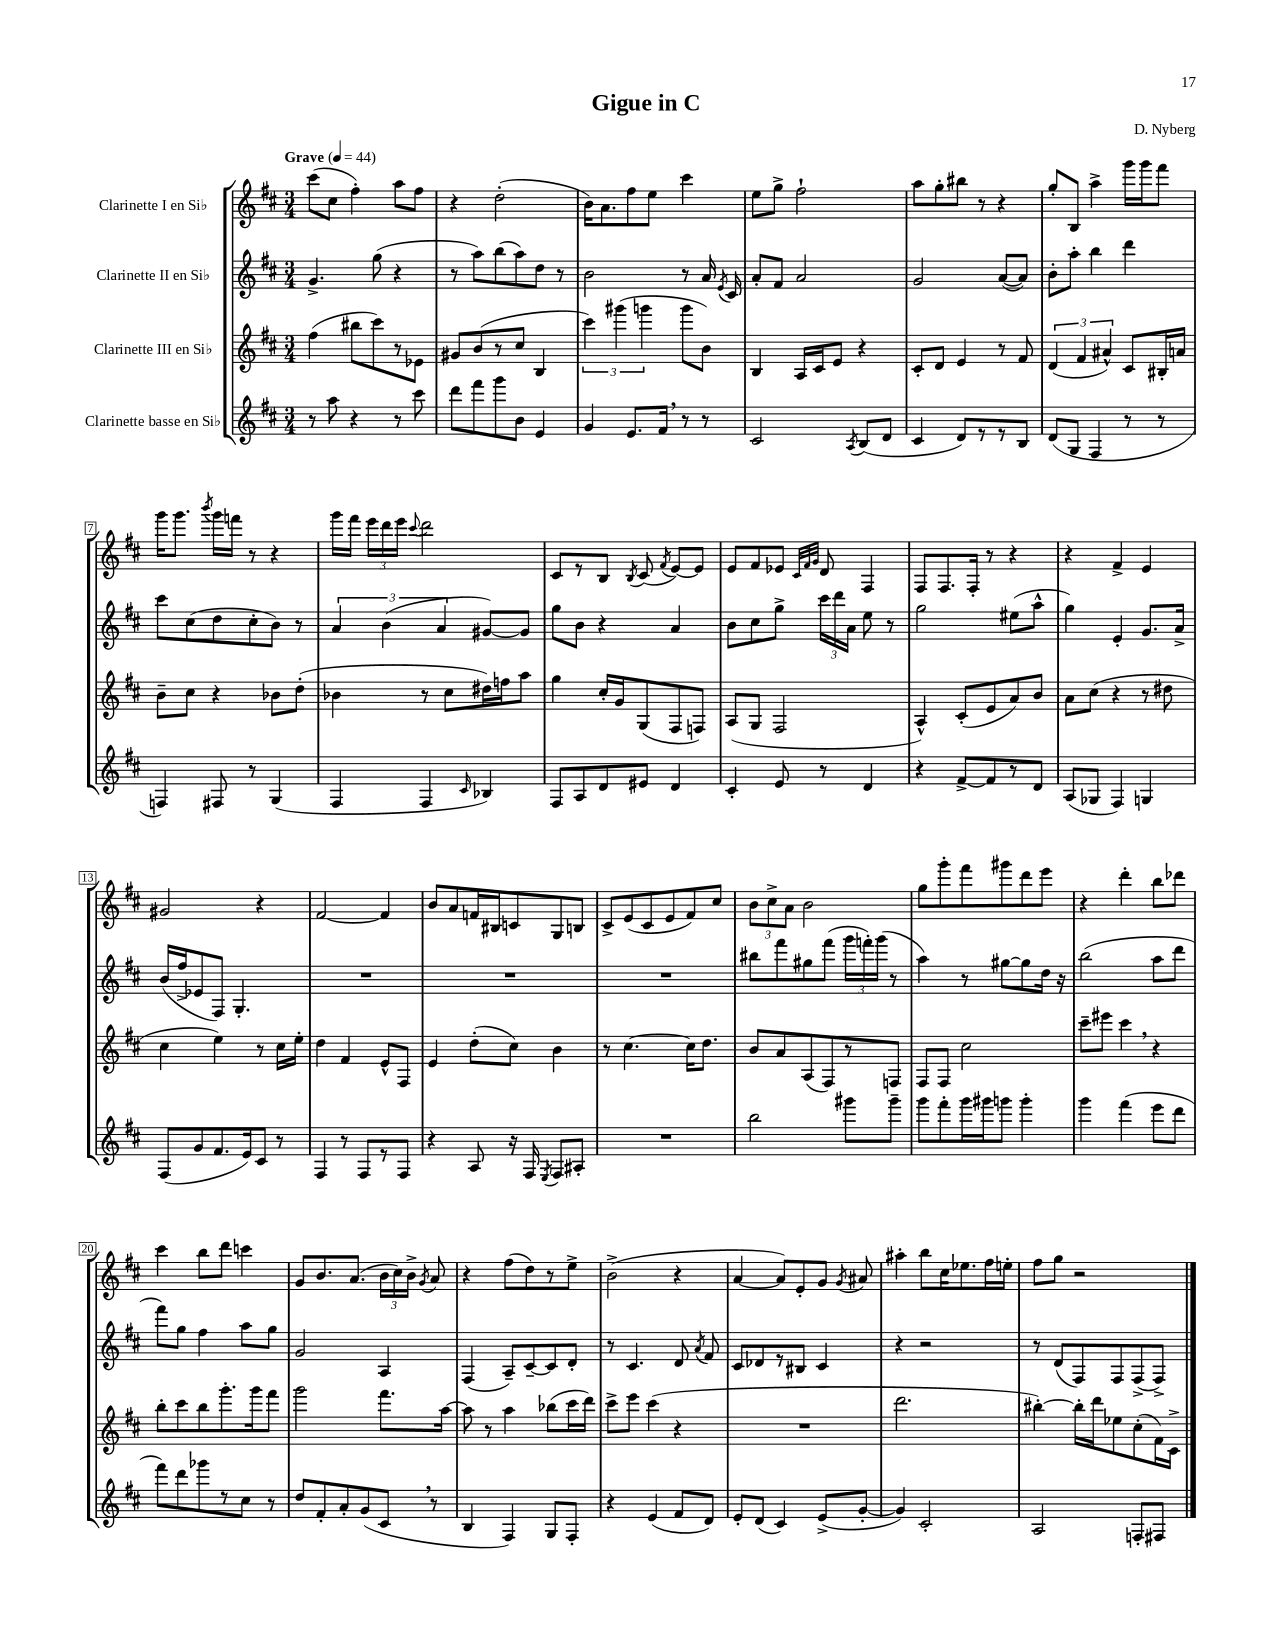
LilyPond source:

\header { title = "Gigue in C" composer = "D. Nyberg" }
<<
\new StaffGroup <<
\new Staff = "s0" \with { instrumentName = "Clarinette I en Sib" } {
    \clef treble \key d \major \numericTimeSignature \time 3/4 \tempo "Grave" 4 = 44
    \autoBeamOff cis'''8[( cis''8] fis''4-.) a''8[ fis''8] |
    r4 d''2-.( |
    b'16[) a'8. fis''8 e''8] cis'''4 |
    e''8[ g''8]-> fis''2-! |
    a''8[ g''8-. bis''8] r8 r4 |
    g''8[-. b8] a''4-> g'''16[ g'''16 fis'''8] |
    g'''16[ g'''8.] \acciaccatura { b'''8 } g'''16[ f'''16] r8 r4 |
    g'''16[ fis'''16] \tuplet 3/2 { e'''16[ d'''16 e'''16] } \appoggiatura { cis'''8 } d'''2 |
    cis'8[ r8 b8] \acciaccatura { b8 } cis'8( \acciaccatura { fis'8 } e'8[~) e'8] |
    e'8[ fis'8 ees'8] \grace { cis'32[ fis'32 g'32] } d'8 fis4 |
    fis8[ fis8. fis16]-. r8 r4 |
    r4 fis'4-> e'4 |
    gis'2 r4 |
    fis'2~ fis'4 |
    b'8[ a'8 f'16 bis16 c'8 g8 b8] |
    cis'8[-> e'8( cis'8 e'8 fis'8) cis''8] |
    \tuplet 3/2 { b'8[ cis''8-> a'8] } b'2 |
    g''8[ g'''8-. fis'''8 gis'''8 d'''8 e'''8] |
    r4 d'''4-. b''8[ des'''8] |
    cis'''4 b''8[ d'''8] c'''4 |
    g'8[ b'8. a'8.]( \tuplet 3/2 { b'16[ cis''16) b'16]-> } \acciaccatura { g'8 } a'8 |
    r4 fis''8[( d''8) r8 e''8]-> |
    b'2->( r4 |
    a'4~ a'8[) e'8-. g'8] \acciaccatura { g'8 } ais'8 |
    ais''4-. b''8[ cis''16 ees''8. fis''16 e''16]-. |
    fis''8[ g''8] r2 \bar "|." |
}
\new Staff = "s1" \with { instrumentName = "Clarinette II en Sib" } {
    \clef treble \key d \major \numericTimeSignature \time 3/4
    \autoBeamOff g'4.-> g''8( r4 |
    r8 a''8[) b''8( a''8) d''8] r8 |
    b'2 r8 a'16 \acciaccatura { e'8 } cis'16 |
    a'8[-. fis'8] a'2 |
    g'2 a'8[~( a'8]) |
    b'8[-. a''8]-. b''4 d'''4 |
    cis'''8[ cis''8( d''8 cis''8-. b'8]) r8 |
    \tuplet 3/2 { a'4 b'4( a'4 } gis'8[~) gis'8] |
    g''8[ b'8] r4 a'4 |
    b'8[ cis''8 g''8]-> \tuplet 3/2 { cis'''16[ d'''16 a'16] } e''8 r8 |
    g''2 eis''8[( a''8]-^ |
    g''4) e'4-. g'8.[ a'16]-> |
    b'16[( fis''16-> ees'8 fis8]) g4.-. |
    R2. |
    R2. |
    R2. |
    bis''8[ fis'''8 gis''8 fis'''8]( \tuplet 3/2 { g'''16[ f'''16-.) g'''16]( } r8 |
    a''4) r8 gis''8[~ gis''8 d''16] r16 |
    b''2( a''8[ d'''8] |
    fis'''8[) g''8] fis''4 a''8[ g''8] |
    g'2 a4 |
    fis4( a8[--) cis'8~-- cis'8 d'8]-. |
    r8 cis'4. d'8 \acciaccatura { a'8 } fis'8 |
    cis'8[ des'8 r8 bis8] cis'4 |
    r4 r2 |
    r8 d'8[( fis8) fis8 fis8->( fis8]->) \bar "|." |
}
\new Staff = "s2" \with { instrumentName = "Clarinette III en Sib" } {
    \clef treble \key d \major \numericTimeSignature \time 3/4
    \autoBeamOff fis''4( bis''8[ cis'''8) r8 ees'8] |
    gis'8[ b'8( r8 cis''8] b4 |
    \tuplet 3/2 { cis'''4) gis'''4( g'''4 } g'''8[ b'8]) |
    b4 a16[ cis'16 e'8] r4 |
    cis'8[-. d'8] e'4 r8 fis'8 |
    \tuplet 3/2 { d'4( fis'4 ais'4-^) } cis'8[ bis16-. a'16] |
    b'8[-- cis''8] r4 bes'8[ d''8]-.( |
    bes'4 r8 cis''8[ dis''16) f''16 a''8] |
    g''4 cis''16[-. g'16 g8( fis8 f8]) |
    a8[( g8] fis2 |
    a4-^) cis'8[-.( e'8 a'8) b'8] |
    a'8[ cis''8]( r4 r8 dis''8 |
    cis''4 e''4) r8 cis''16[ e''16]-. |
    d''4 fis'4 e'8[-^ fis8] |
    e'4 d''8[-.( cis''8]) b'4 |
    r8 cis''4.~ cis''16[ d''8.] |
    b'8[ a'8 a8( fis8) r8 f8] |
    fis8[ fis8] cis''2 |
    cis'''8[-- eis'''8] cis'''4 \breathe r4 |
    b''8[-. cis'''8 b''8 g'''8.-. g'''16 fis'''8] |
    g'''2 fis'''8.[ a''16]~ |
    a''8 r8 a''4 bes''8[( cis'''16 d'''16]) |
    cis'''8[-> e'''8] cis'''4( r4 |
    R2. |
    d'''2. |
    bis''4~-.) bis''16[-. d'''16 ees''8 cis''8-.( fis'16) cis'16]-> \bar "|." |
}
\new Staff = "s3" \with { instrumentName = "Clarinette basse en Sib" } {
    \clef treble \key d \major \numericTimeSignature \time 3/4
    \autoBeamOff r8 a''8 r4 r8 cis'''8 |
    d'''8[ fis'''8 g'''8 b'8] e'4 |
    g'4 e'8.[ fis'16] \breathe r8 r8 |
    cis'2 \acciaccatura { a8 } b8[( d'8] |
    cis'4 d'8[) r8 r8 b8] |
    d'8[( g8] fis4 r8 r8 |
    f4) fis8 r8 g4( |
    fis4 fis4 \grace { cis'16 } bes4) |
    fis8[ a8 d'8 eis'8] d'4 |
    cis'4-. e'8 r8 d'4 |
    r4 fis'8[~-> fis'8 r8 d'8] |
    a8[( ges8] fis4) g4 |
    fis8[( g'8 fis'8. e'16) cis'8] r8 |
    fis4 r8 fis8[ r8 fis8] |
    r4 a8 r16 fis16 \acciaccatura { e8 } fis8[ ais8]-. |
    R2. |
    b''2 gis'''8[ gis'''8]-- |
    g'''8[ fis'''8-. g'''16 gis'''16 g'''8] g'''4-. |
    g'''4 fis'''4( e'''8[ d'''8] |
    fis'''8[) d'''8 ges'''8 r8 cis''8] r8 |
    d''8[ fis'8-. a'8-. g'8( cis'8] \breathe r8 |
    b4 fis4) g8[ fis8]-. |
    r4 e'4( fis'8[ d'8]) |
    e'8[-. d'8]( cis'4) e'8[->( g'8]~-. |
    g'4) cis'2-. |
    a2 f8[-. fis8] \bar "|." |
}
>>
>>
\layout { \context { \Score \override BarNumber.stencil = #(make-stencil-boxer 0.1 0.3 ly:text-interface::print) } }
